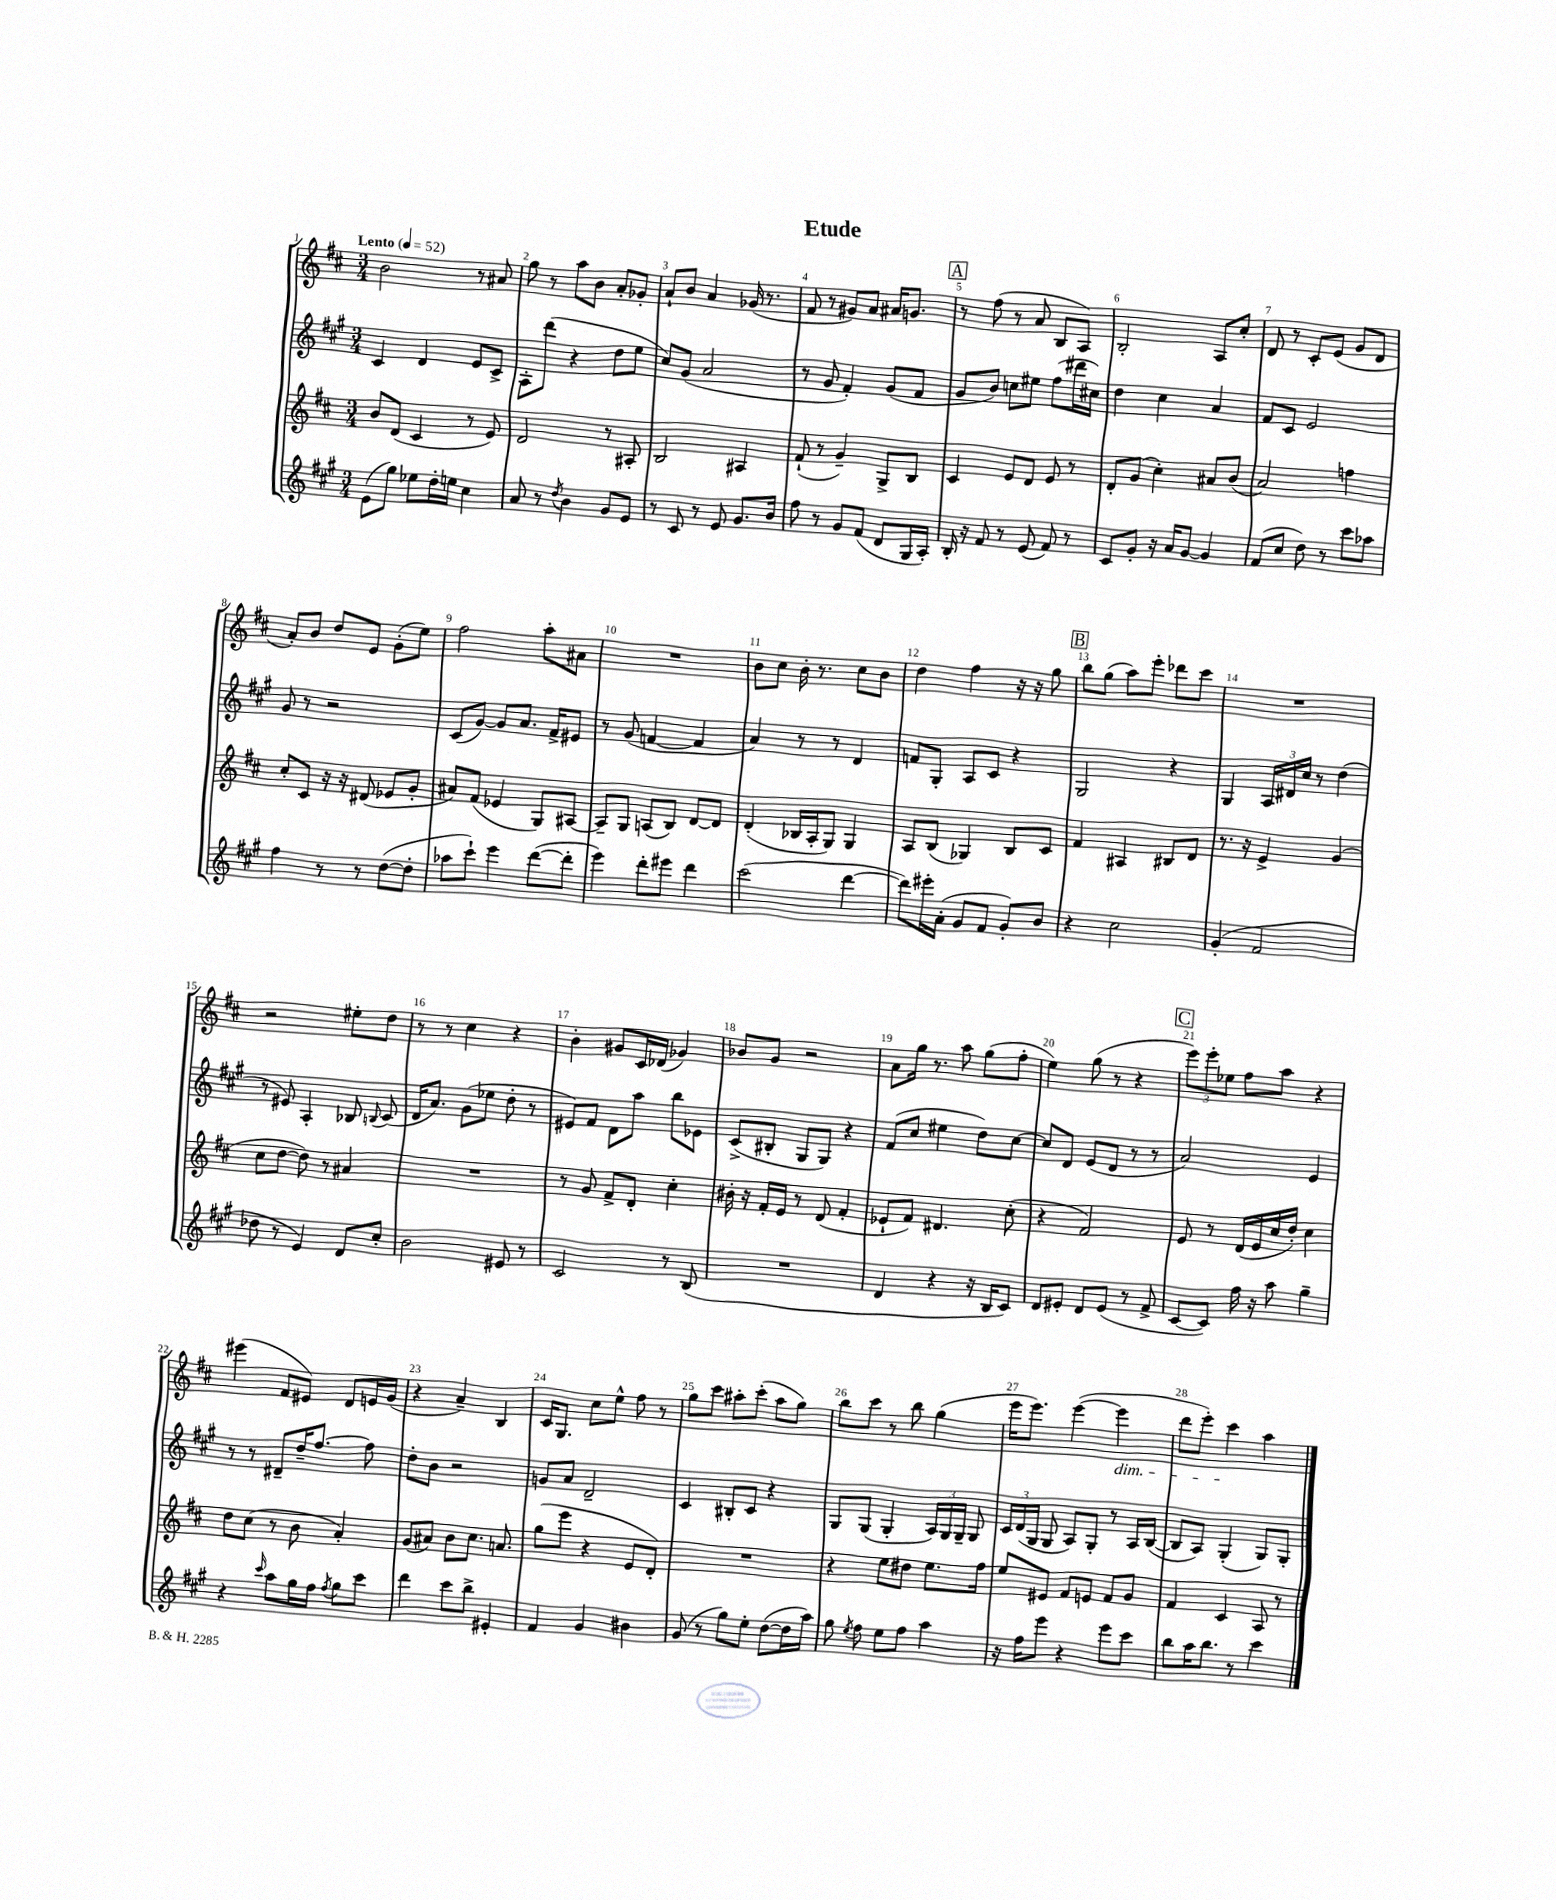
\header { title = "Etude" }
<<
\new StaffGroup <<
\new Staff = "s0" {
    \clef treble \key d \major \numericTimeSignature \time 3/4 \tempo "Lento" 4 = 52
    \autoBeamOff b'2 r8 ais'8 |
    g''8 r8 a''8[ b'8] a'8[-. ges'8]-. |
    a'8[-! b'8] a'4 ges'16( r8. |
    fis'8 r8 gis'8[) a'8] ais'16[ g'8.] |
    \mark \markup { \box "A" } r8 fis''8( r8 a'8 b8[ a8]) |
    b2-. a8[ cis''8]-. |
    d'8 r8 cis'8[-. e'8]( g'8[ d'8] |
    a'8[-.) b'8] d''8[ e'8] g'8[-.( e''8]) |
    fis''2 a''8[-. ais'8] |
    R2. |
    b'8[ cis''8] b'16-. r8. cis''8[ b'8] |
    d''4 fis''4 r16 r16 g''8 |
    \mark \markup { \box "B" } b''8[ g''8]( a''8[) e'''8]-. des'''8[ cis'''8] |
    R2. |
    r2 eis''8[-. d''8] |
    r8 r8 cis''4 r4 |
    b'4-. gis'8[ cis'16 des'16]( ges'4) |
    bes'8[ g'8] r2 |
    a'8[ g''16] r8. a''8 g''8[( fis''8]-. |
    e''4) g''8( r8 r4 |
    \mark \markup { \box "C" } \tuplet 3/2 { e'''8[) e'''8-. ees''8] } fis''8[ a''8] r4 |
    eis'''4( fis'8[ eis'8]) d'8[ e'16 g'16]( |
    r4 a'4--) b4 |
    cis'16[ g8.] cis''8[ e''8]-^ fis''8 r8 |
    g''8[ cis'''8] ais''8[-. cis'''8]-.( ais''8[ g''8]) |
    b''8[ cis'''8] r8 b''8 g''4( |
    e'''16[ e'''8.]) e'''4~( e'''4\dim |
    d'''8[ e'''8]-.) cis'''4\! a''4 \bar "|." |
}
\new Staff = "s1" {
    \clef treble \key a \major \numericTimeSignature \time 3/4
    \autoBeamOff cis'4 d'4 e'8[ cis'8]-> |
    a8[-. d'''8]( r4 d''8[ e''8] |
    cis''8[) gis'8]( a'2 |
    r8 gis'8 fis'4-.) gis'8[( fis'8] |
    \mark \markup { \box "A" } gis'8[ b'8]) c''8[ eis''8] fis''8[( dis'''16 cis''16]) |
    d''4 cis''4 a'4 |
    fis'8[ cis'8] e'2 |
    gis'8 r8 r2 |
    cis'8[( gis'8]~) gis'8[ a'8.] fis'16[-> eis'8] |
    r8 gis'8( f'4~ f'4 |
    a'4) r8 r8 d'4 |
    f'8[ gis8]-. a8[ cis'8] r4 |
    \mark \markup { \box "B" } gis2 r4 |
    gis4 \tuplet 3/2 { a16[ dis'16 cis''16] } r8 d''4( |
    r8 eis'8) a4-. bes8 \appoggiatura { b8 } cis'8( |
    d'16[ a'8.]) gis'8[( ees''8] d''8-. r8 |
    eis'8[) fis'8] d'8[ a''8] b''8[ ees'8] |
    cis'8[->( bis8]-. gis8[ gis8]) r4 |
    fis'8[( cis''8] eis''4 d''8[) cis''8]~ |
    cis''8[ d'8] e'8[( d'8] r8 r8 |
    \mark \markup { \box "C" } a'2) e'4 |
    r8 r8 dis'8[-- d''16-- fis''8.]~ fis''8 |
    d''8[-. b'8] r2 |
    g'8[ a'8] d'2-- |
    cis'4 bis8[-. cis'8] r4 |
    gis8[ gis8]( gis4-. \tuplet 3/2 { a16[) gis16 gis16]-- } gis8 |
    \tuplet 3/2 { cis'16[ d'16( gis16] } gis8 a8[) gis8]-. r8 a16[ b16]~( |
    b8[ a8]) gis4-.( gis8[) gis8]-. \bar "|." |
}
\new Staff = "s2" {
    \clef treble \key d \major \numericTimeSignature \time 3/4
    \autoBeamOff b'8[ d'8]( cis'4 r8 e'8) |
    d'2 r8 ais8-. |
    b2 ais4 |
    fis'8-!( r8 g'4--) g8[-> b8] |
    \mark \markup { \box "A" } cis'4 e'8[ d'8] e'8 r8 |
    d'8[-. g'8]( cis''4-.) ais'8[ b'8]( |
    a'2) f''4 |
    cis''8[-. cis'8] r16 r16 dis'8( ees'8[ g'8]-. |
    ais'8[) fis'8]( ees'4 g8[) ais8]~ |
    ais8[-- g8] a8[( b8]) d'8[~ d'8] |
    d'4-.( bes16[ a16-. g8]) g4 |
    a8[ b8]( ges4) b8[ cis'8] |
    \mark \markup { \box "B" } fis'4 ais4 bis8[ d'8] |
    r8. r16 e'4-> g'4( |
    cis''8[ d''8]~ d''8) r8 ais'4 |
    R2. |
    r8 g'8 fis'8[-> d'8]-. cis''4-. |
    bis'16-. r16 fis'16[-. e'16] r8 d'8( fis'4-. |
    ees'8[-! fis'8]) dis'4. cis''8-.( |
    r4 fis'2) |
    \mark \markup { \box "C" } e'8 r8 d'16[( e'16 cis''16 d''16]-.) cis''4 |
    d''8[ cis''8]( r8 b'8 a'4-.) |
    g'8[( ais'8]) b'8[ cis''8.] a'8. |
    g''8[( e'''8] r4 e'8[ d'8]-.) |
    R2. |
    r4 e''8[ dis''8] e''8.[ fis''16] |
    e''8[ eis'8] fis'8[ e'8] fis'8[ g'8] |
    fis'4 cis'4 a8 r8 \bar "|." |
}
\new Staff = "s3" {
    \clef treble \key a \major \numericTimeSignature \time 3/4
    \autoBeamOff e'8[( gis''8]) ees''8[ d''16-. e''16] cis''4 |
    a'8 r8 \acciaccatura { d''8 } b'4 gis'8[ e'8] |
    r8 cis'8 r8 e'8 gis'8.[ b'16] |
    fis''8 r8 gis'8[ fis'8]( d'8[ gis16 a16]-.) |
    \mark \markup { \box "A" } b16-. r16 fis'8 r8 e'8( fis'8) r8 |
    cis'8[ gis'8]-. r16 a'16[ gis'8]~ gis'4 |
    fis'8[( cis''8] d''8) r8 cis'''8[ aes''8] |
    fis''4 r8 r8 d''8[~( d''8]-. |
    aes''8[ cis'''8]-!) e'''4 d'''8[~( d'''8]-. |
    e'''4) d'''8[-. eis'''8] d'''4 |
    cis'''2( d'''4~ |
    d'''8[) eis'''16-. a'16]-.( gis'8[ fis'8] gis'8[-.) b'8] |
    \mark \markup { \box "B" } r4 cis''2 |
    gis'4-.( fis'2 |
    des''8 r8 e'4) d'8[ cis''8]-. |
    b'2 eis'8 r8 |
    cis'2 r8 b8( |
    R2. |
    d'4 r4 r16 b16[ cis'8]) |
    d'8[ eis'8]-. d'8[ eis'8]( r8 fis'8-> |
    \mark \markup { \box "C" } cis'8[~ cis'8]) fis''16 r16 a''8 gis''4-- |
    r4 \grace { cis'''16 } a''8[ gis''16 fis''16] \acciaccatura { fis''8 } gis''8[ cis'''8] |
    d'''4 cis'''8[ b''8]-> eis'4-. |
    fis'4 gis'4 bis'4 |
    gis'8( r8 gis''8[) e''8]-. d''8[~( d''16 a''16]) |
    gis''8 \acciaccatura { e''8 } fis''8 e''8[ fis''8] a''4 |
    r16 fis''16[ e'''8] r4 e'''8[ cis'''8] |
    b''8[ a''16 b''8.] r8 cis'''4 \bar "|." |
}
>>
>>
\layout { \context { \Score \override BarNumber.break-visibility = ##(#f #t #t) barNumberVisibility = #all-bar-numbers-visible } }
